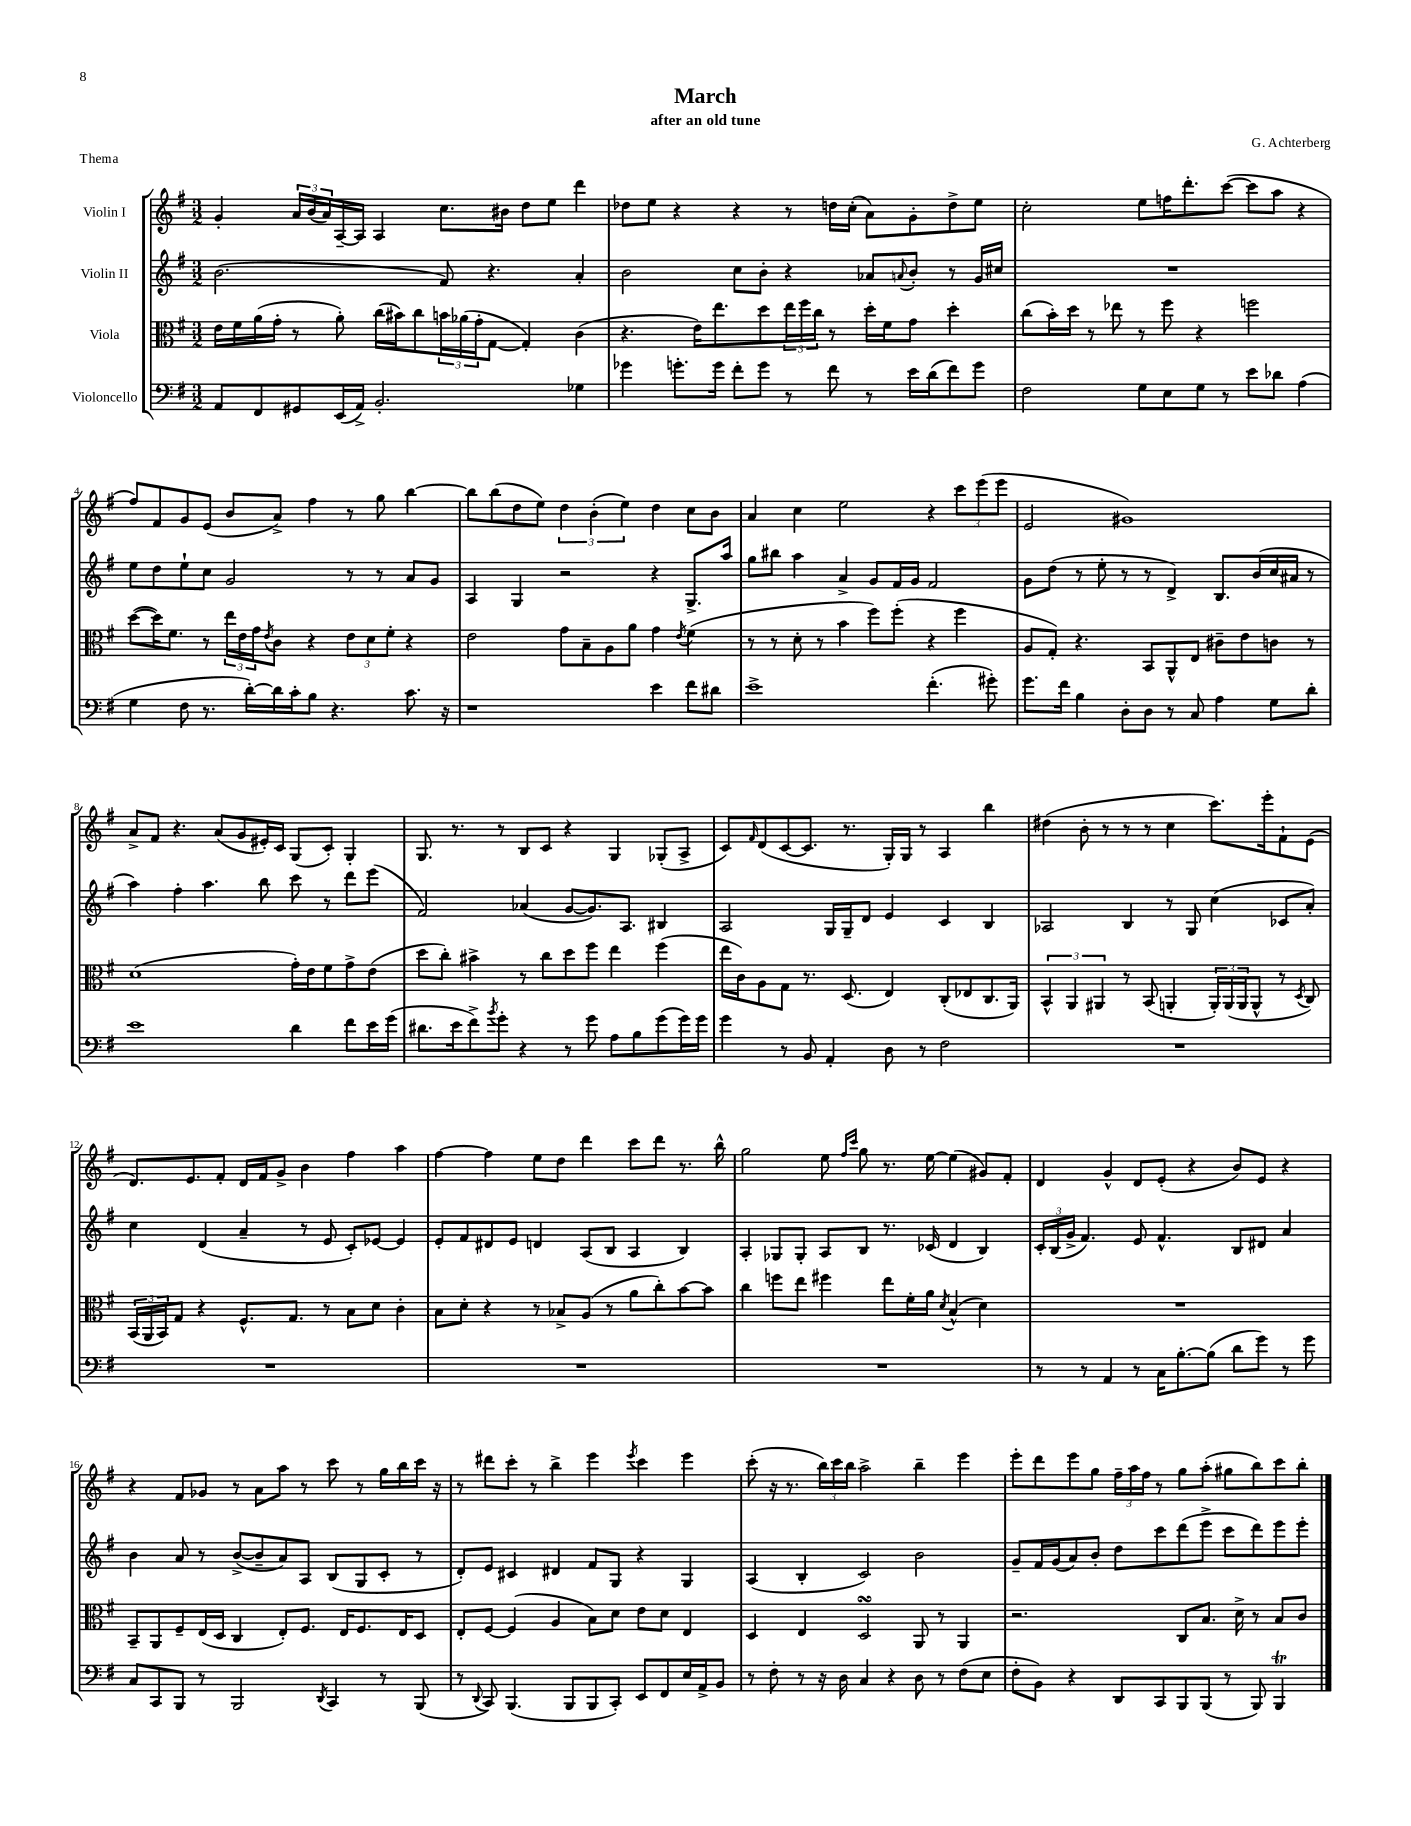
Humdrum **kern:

**kern	**kern	**kern	**kern
*staff4	*staff3	*staff2	*staff1
*clefF4	*clefC3	*clefG2	*clefG2
*k[f#]	*k[f#]	*k[f#]	*k[f#]
*M3/2	*M3/2	*M3/2	*M3/2
8AA	16e	(2.b	4g'
.	16f#	.	.
8FF#	(16a	.	.
.	16g'	.	.
8GG#	8r	.	24a
.	.	.	(24b
.	.	.	24a)
(16EE	8a')	.	[16A~
16AA^)	.	.	16A]
2.BB'	(16cc	.	4A
.	16b#)	.	.
.	8cc	.	.
.	24b	8f#)	8.cc
.	(24a-	.	.
.	24g'	.	.
.	[8G	4.r	.
.	.	.	16b#
.	4G'])	.	8dd
.	.	.	8ee
4G-	(4c	4a'	4ddd
=	=	=	=
4g-	4.r	2b	8dd-
.	.	.	8ee
8.g'	.	.	4r
.	16e)	.	.
16g	8.ee	.	.
8f#'	.	8cc	4r
8g	8dd	8b'	.
8r	24ee	4r	8r
.	24ff#	.	.
.	24cc	.	.
8f#	8r	.	16dd
.	.	.	(16cc'
8r	16dd'	8a-	8a)
.	16f#	.	.
.	.	8qqa	.
16e	8g	8b'	8g'
(16d	.	.	.
8f#)	4dd'	8r	8dd^
8g	.	16g	8ee
.	.	16cc#	.
=	=	=	=
2F#	(8cc	1.r	2cc'
.	16b')	.	.
.	16dd	.	.
.	8r	.	.
.	8ee-	.	.
8G	8r	.	8ee
8E	8ff#	.	16ff
.	.	.	8.ddd'
8G	4r	.	.
8r	.	.	([8ccc
8e	2ff	.	8ccc]
8d-	.	.	8aa
(4A	.	.	4r
=	=	=	=
4G	([8dd	8ee	8ff#)
.	16dd])	8dd	8f#
.	8.f#	.	.
8F#	.	8ee`	8g
8.r	8r	8cc	(8e
.	24ee	2g	8b
.	24e	.	.
[16d')	.	.	.
.	24g	.	.
.	8qe	.	.
16d]	8c	.	8a^)
16c'	.	.	.
8B	4r	.	4ff#
4.r	.	.	.
.	12e	8r	8r
.	12d	.	.
.	.	8r	8gg
.	12f#'	.	.
8.c	4r	8a	[4bb
.	.	8g	.
16r	.	.	.
=	=	=	=
1r	2e	4A	8bb]
.	.	.	(8bb
.	.	4G	8dd
.	.	.	8ee)
.	8g	2r	6dd
.	8B~	.	.
.	.	.	(6b'
.	8A	.	.
.	.	.	6ee)
.	8a	.	.
4e	4g	4r	4dd
.	8qe	.	.
8f#	(4f#	8.G^	8cc
8d#	.	.	8b
.	.	16aa	.
=	=	=	=
1e^	8r	8gg	4a
.	8r	8bb#	.
.	8d'	4aa	4cc
.	8r	.	.
.	4b	4a^	2ee
.	8ff#)	8g	.
.	(8ff#'	16f#	.
.	.	16g	.
(4.f#'	4r	2f#	4r
.	4ff#	.	12ccc
.	.	.	(12eee
8g#')	.	.	.
.	.	.	12eee
=	=	=	=
8.g	8A	8g	2e
.	8G')	(8dd	.
16f#	.	.	.
4B	4.r	8r	.
.	.	8ee'	.
8D'	.	8r	1g#)
8D	8BB	8r	.
8r	8AA^^	4d^)	.
8C	8E	.	.
4A	8c#~	8.B	.
.	8e	.	.
.	.	(16b	.
8G	8c	16cc	.
.	.	16a#	.
8d'	8r	8r	.
=	=	=	=
1e	(1d	4aa)	8a^
.	.	.	8f#
.	.	4ff#'	4.r
.	.	4.aa	.
.	.	.	(8a
.	.	.	8g
.	.	8bb	16e#')
.	.	.	16c
4d	16g')	8ccc	(8G
.	16e	.	.
.	8f#	8r	8c')
8f#	8g^	8ddd	4G'
16e	(8e	(8eee	.
(16g	.	.	.
=	=	=	=
8.d#	8dd	2f#)	8.G
.	8cc')	.	.
16e	.	.	8.r
8f#^)	4b#^	.	.
8qb	.	.	.
8g'	.	.	8r
4r	8r	(4a-	8B
.	8cc	.	8c
8r	8dd	[8g	4r
8g	8ff#	8.g])	.
8A	4ee	.	4G
.	.	8.A	.
8B	.	.	.
(8g	(4ff#	4B#	(8G-'
16g)	.	.	8A^
16g	.	.	.
=	=	=	=
4g	16ee	2A	8c)
.	16c)	.	.
.	.	.	16qqf#
.	8A	.	(8d
8r	8G	.	[8c
8BB	8.r	.	8.c]
4AA'	.	16G	.
.	(8.D	16G~	8.r
.	.	8d	.
8D	4E)	4e	16G')
.	.	.	16G
8r	.	.	8r
2F#	(8C'	4c	4A
.	8E-	.	.
.	8.C	4B	4bb
.	16AA)	.	.
=	=	=	=
1.r	6BB^^	2A-	(4dd#
.	6AA	.	.
.	.	.	8b'
.	6AA#	.	.
.	.	.	8r
.	8r	4B	8r
.	(8BB	.	8r
.	4AA'	8r	4cc
.	.	8G	.
.	24AA')	(4cc	8.ccc)
.	(24AA	.	.
.	24AA	.	.
.	8AA^^	.	.
.	.	.	16eee'
.	8r	8c-	8f#`
.	8qD	.	.
.	8C)	8a')	(8e
=	=	=	=
1.r	(24BB	4cc	8.d)
.	24AA	.	.
.	24BB)	.	.
.	8G	.	.
.	.	.	8.e
.	4r	(4d	.
.	.	.	8f#'
.	8.F#^^	4a~	16d
.	.	.	16f#
.	.	.	8g^
.	8.G	.	.
.	.	8r	4b
.	8r	8e	.
.	8B	8c')	4ff#
.	8d	[8e-	.
.	4c'	4e-]	4aa
=	=	=	=
1.r	8B	8e'	[4ff#
.	8d'	8f#	.
.	4r	8d#	4ff#]
.	.	8e	.
.	8r	4d	8ee
.	8B-^	.	8dd
.	(8A	(8A	4ddd
.	8r	8B	.
.	8a	4A	8ccc
.	8cc')	.	8ddd
.	[8b	4B)	8.r
.	8b]	.	.
.	.	.	16bb^^
=	=	=	=
1.r	4cc	4A'	2gg
.	8ff	8G-	.
.	8ee	8G-'	.
.	4ff#	8A	8ee
.	.	.	16qqff#
.	.	.	16qqccc
.	.	8B	8gg
.	8ee	8.r	8.r
.	16f#'	.	.
.	16a	(16c-	[16ee
.	8qd	.	.
.	(4B^^	4d	(4ee]
.	4d)	4B)	8g#)
.	.	.	8f#'
=	=	=	=
8r	1.r	24c'	4d
.	.	(24B	.
.	.	24g^	.
8r	.	4.f#)	.
4AA	.	.	4g^^
8r	.	8e	8d
16C	.	4.f#^^	(8e'
[8.B'	.	.	.
.	.	.	4r
(8B]	.	.	.
8d	.	8B	8b)
8g)	.	8d#	8e
8r	.	4a	4r
8g	.	.	.
=	=	=	=
8C	8BB~	4b	4r
8CC	8AA	.	.
8BBB	8F#~	8a	8f#
8r	(16E	8r	8g-
.	16D	.	.
2BBB	4C	([8b^	8r
.	.	8b~]	8a
.	8E')	8a)	8aa
.	8.F#	8A	8r
8qDD	.	.	.
4CC	.	(8B	8ccc
.	16E	.	.
.	8.F#	8G	8r
8r	.	8c'	16gg
.	16E	.	16bb
(8BBB	8D	8r	16ccc
.	.	.	16r
=	=	=	=
8r	8E'	8d')	8r
8qqDD	.	.	.
8CC)	[8F#	8e	8ddd#
(4.BBB	(4F#]	4c#	8ccc'
.	.	.	8r
.	4A	4d#	4bb^
8BBB	.	.	.
8BBB	8B)	8f#	4eee
8CC')	8d	8G	.
.	.	.	8qeee
8EE	8e	4r	4ccc
8FF#	8d	.	.
16E	4E	4G	4eee
16AA^	.	.	.
8BB	.	.	.
=	=	=	=
8r	4D	(4A	(8ccc'
8F#'	.	.	16r
.	.	.	8.r
8r	4E	4B'	.
16r	.	.	24bb)
.	.	.	24ccc
16D	.	.	.
.	.	.	24bb
4C	2D	2c)	2aa^
4r	.	.	.
8D	8AA	2b	4bb~
8r	8r	.	.
(8F#	4AA	.	4eee
8E	.	.	.
=	=	=	=
8F#'	2.r	8g~	8eee'
8BB)	.	16f#	8ddd
.	.	(16g	.
4r	.	8a)	8eee
.	.	8b'	8gg
8DD	.	8dd	24ff#~
.	.	.	24aa
.	.	.	24ff#
8CC	.	8ccc	8r
8BBB	8C	(8ddd	8gg
(8BBB	8.B	8eee^	(8aa'
8r	.	8ccc	8gg#
.	16d^	.	.
8BBB)	8r	8ddd)	8bb)
4BBB	8B	8eee	8ccc
.	8c	8eee'	8bb'
==	==	==	==
*-	*-	*-	*-
